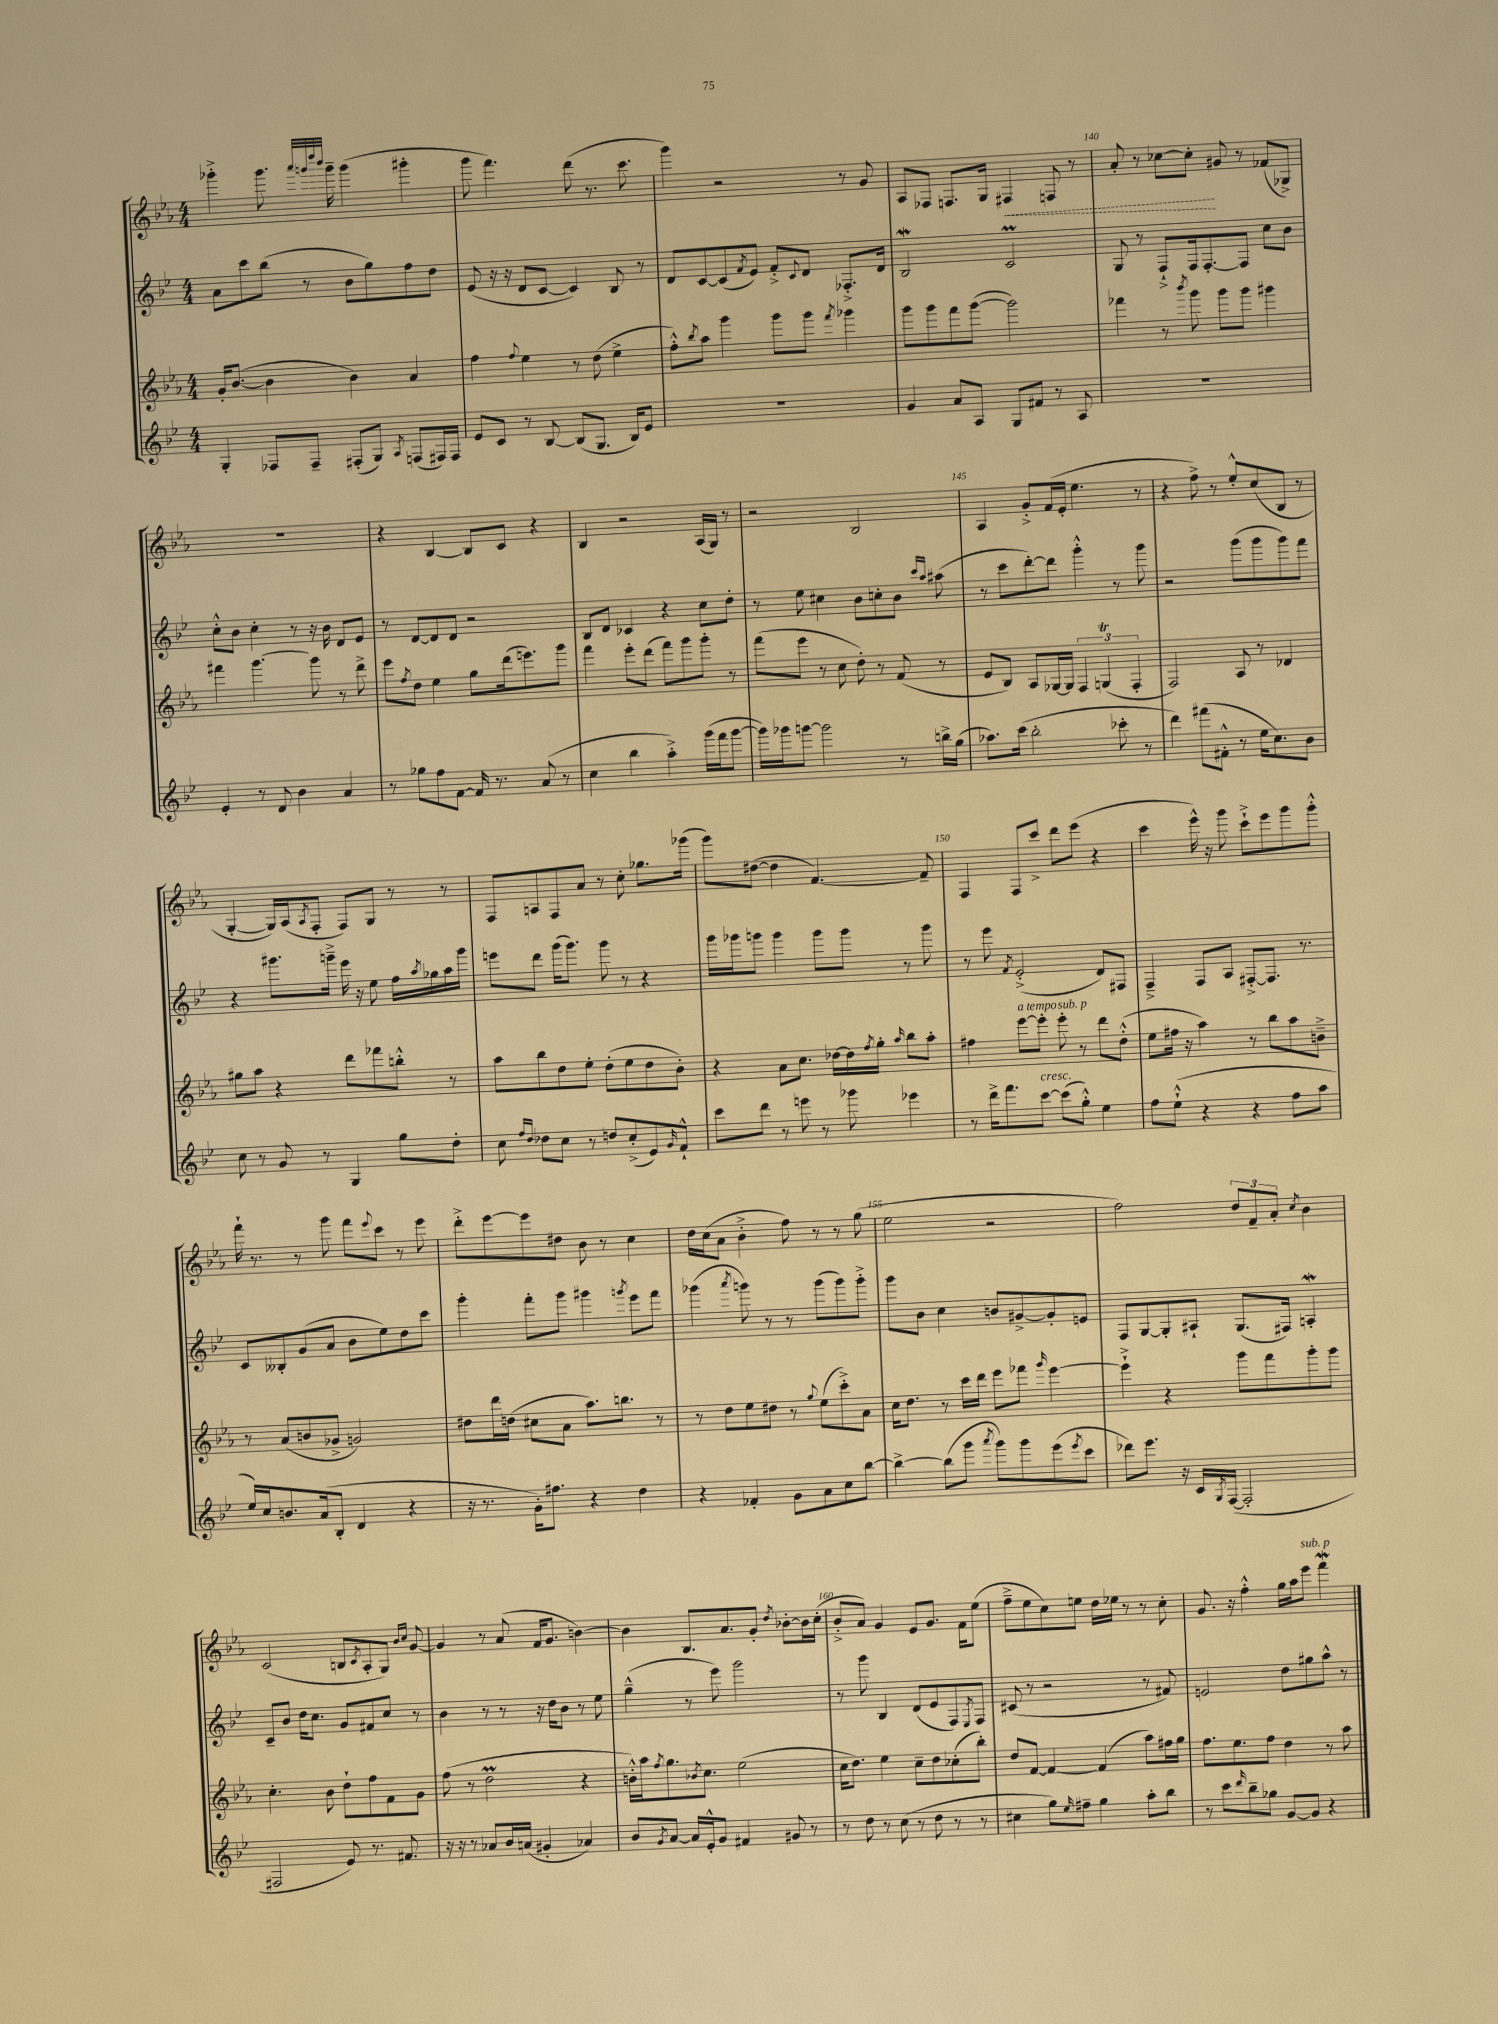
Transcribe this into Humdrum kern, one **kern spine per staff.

**kern	**kern	**kern	**kern
*staff4	*staff3	*staff2	*staff1
*clefG2	*clefG2	*clefG2	*clefG2
*k[b-e-]	*k[b-e-a-]	*k[b-e-]	*k[b-e-a-]
*M4/4	*M4/4	*M4/4	*M4/4
4G'	16g'	8a	4ggg-'^
.	([8.b-	.	.
.	.	8ccc	.
8F-	4b-]	(8bb-	8.ggg-
8F-~	.	8r	.
.	.	.	32qqaaa-
.	.	.	32qqggg
.	.	.	32qqdddd
.	.	.	32qqbbb-
.	.	.	16ggg~
(8F#'	4b-)	8b-	(4ggg
8G)	.	8gg)	.
8qA	.	.	.
(8F	4a-	8ff	4ggg#'
16F#)	.	8dd	.
16F#	.	.	.
=	=	=	=
8e-	4ff	(8e-	8ggg
8c	.	16r	4.fff)
.	.	16r	.
.	8qqff	.	.
8r	4ee-	8d	.
[8B-	.	[8c	.
(8B-]	8r	4c])	(8ddd
8.G	(8dd	.	8.r
.	4ee-^	8B-	.
16B-)	.	.	8.ccc
8e-	.	8r	.
=	=	=	=
1r	8ff'^^)	8d	4ggg)
.	8qbb-	.	.
.	8aa-	[8c	.
.	4ggg	(8c]	2r
.	.	8qf	.
.	.	8e-)	.
.	8ggg	8f'^	.
.	.	8qqc	.
.	8ggg	8d	.
.	8qfff	.	.
.	4ggg-	8.F-'^	8r
.	.	.	8g
.	.	16d	.
=	=	=	=
4g	8ggg	2B-	8A-
.	8ggg	.	8F-
8a	8fff	.	8.F
8A	([8ggg	.	.
.	.	.	16G
8G	2ggg])	2c	4F#
8f#	.	.	.
8r	.	.	8F
8A	.	.	8r
=	=	=	=
1r	4fff-	8G	8a-'
.	.	8r	8r
.	8r	8F`^	[8cc-
.	8qbbb-	.	.
.	8ggg	16F	8cc-']
.	.	[8.F'	.
.	8ggg	.	8g#
.	8ggg	8F]	8r
.	4ggg#	8cc	(8f-
.	.	8b-	8G-^)
=	=	=	=
4e-'	4fff#	8cc'^^	1r
.	.	8b-	.
8r	[4.ggg	4cc'	.
8d	.	.	.
4b-	.	8r	.
.	8ggg]	16r	.
.	.	16b-	.
4a	8r	8d	.
.	8ddd^	8e-	.
=	=	=	=
8r	8eee-	8r	4r
.	8qff	.	.
8gg-	8dd	[8d	.
8ff	4ee-	8d]	[4B-
[8f	.	8d	.
16f]	8gg	2r	8B-]
8.r	.	.	.
.	(16ddd	.	8c
.	8.eee)	.	.
(8a	.	.	4r
8r	8ggg	.	.
=	=	=	=
4cc	4fff	8B-	4B-
.	.	8d	.
4bb-	8eee-'	4c-	2r
.	(8ddd	.	.
4aa'^)	8fff)	4r	.
.	8ggg	.	.
(16ggg	8ggg'	8cc	(16A-
16fff	.	.	16G)
[8ggg	8r	8dd'	8r
=	=	=	=
16ggg])	(8fff	8r	2r
16ggg-	.	.	.
[8ggg	8eee-	8ee-	.
2ggg]	8r	4cc#	.
.	8cc	.	.
.	8dd')	8b-	2B-
.	8r	8cc'	.
8r	(8f	8b-	.
.	.	16qqccc	.
.	.	16qqaa	.
16bb^	8r	(8aa#	.
(16gg	.	.	.
=	=	=	=
8.aa-)	8e-	8r	4A-
.	8B-)	8ccc	.
(16ccc	.	.	.
2bb-'	8A-	[8ddd')	8g'^
.	[16G-	8ddd]	(16f
.	16G-]	.	16e-'
.	6F	4ggg'^^	4.ee-
.	(6G	.	.
8ccc-'	.	8r	.
.	6F'	.	.
8r	.	8ggg	8r
=	=	=	=
4ddd)	2F)	2r	4r
(8fff#	.	.	8ff^)
8f#'^^	.	.	8r
8r	8A-	(8ggg	8ee-'^^
16ee-	8r	8ggg	(8cc
8.cc)	.	.	.
.	4d-	8ggg)	8B-
8b-	.	8fff	8r
=	=	=	=
8cc	8gg#	4r	[4G'
8r	8aa-	.	.
8g	4r	8.ggg#	16G])
.	.	.	(16A-
.	.	.	8qA-
8r	.	.	8F'
.	.	16ggg~^	.
4G	8ddd	16eee-	8F)
.	.	16r	.
.	8fff-	8ee-	8G
8gg	8bb'^^	16ff	8r
.	.	8qaa	.
.	.	16gg-	.
8dd'	8r	16aa	8r
.	.	16ggg	.
=	=	=	=
8cc	8aa-	8eee	8F
16qqff	.	.	.
16qqdd	.	.	.
8dd-	8bb-	8ddd	8A
8cc	8dd	(16ggg	8F
.	.	8.ggg)	.
8r	8ee-'	.	8a-
8dd	(8dd'	8ggg	8r
(8cc'^	8ee-	8r	8cc'
8e-)	8dd	4r	8.gg-
16qqg	.	.	.
8f`^^	8b-')	.	.
.	.	.	(16ggg-
=	=	=	=
8ccc	4r	16ggg	8ggg)
.	.	16ggg-	.
8ddd	.	8ggg	([8dd#
8r	8a-	4ggg	4dd#]
8eee	8.cc	.	.
8r	.	8ggg	[4.f)
.	[16dd-	.	.
8ggg-	16dd-]	8ggg	.
.	8qff	.	.
.	16gg'	.	.
.	16qqaa-	.	.
4eee-	8bb-	8r	.
.	8aa-'	8ggg	8f~]
=	=	=	=
8r	4ff#	8r	4F
16ddd^	.	8eee-	.
8.fff	.	.	.
.	.	8qf	.
.	[8eee-	(2e-'^	8F
[8ccc	8eee-']	.	8ccc^
(8ccc]	8eee-'	.	8ddd
8gg'^^)	8r	.	(8eee-
4ee-	8ddd	8d)	4r
.	(8dd'^^	8F#	.
=	=	=	=
8ff	8ee-	4F~^	4ccc
(8ee-`^^	16ff#	.	.
.	16r	.	.
4r	4aa-)	8F	16eee-^^)
.	.	.	16r
.	.	8A	8ggg
4r	8r	[8F#'^	8ccc`^
.	8bb-	8.F#]	8eee-
8ff	8aa-	.	8ggg
.	.	8.r	.
8aa	8b~^	.	8ggg'^^
=	=	=	=
16ee-)	8r	8c	16fff`
16cc	.	.	8.r
8.b	(8a-	8B--'	.
.	8b	(8g	8r
(16a	.	.	.
8B-'	8g-^	8a	8ggg
4d	2g)	8b-	8fff
.	.	.	8qqeee-
.	.	8ee-)	8ccc
4r	.	8dd	8r
.	.	8ccc	8eee-
=	=	=	=
16r	8dd#	4ggg'	8ddd'^
8.r	.	.	.
.	16ddd	.	[8eee-
.	(16dd	.	.
16g')	8cc#	8fff'	8eee-]
8.ff#	.	.	.
.	8a-	8ggg	8dd#
4r	8.aa-)	4ggg#	8b-
.	.	.	8r
.	8.bb	.	.
.	.	8qggg	.
4dd	.	8eee-	4cc
.	8r	8fff	.
=	=	=	=
4r	8r	(4ggg-	16dd
.	.	.	(16cc
.	8dd	.	8a-
.	.	8qaaa	.
4f-'	8ee-	8ggg)	4b-'^
.	8dd#	8r	.
8g	8r	8r	8ff)
.	8qqgg	.	.
8a	(8ee-	(8ggg	8r
8cc	8ccc'^)	8ggg)	8r
[8bb-	8a-	8ggg'^	(8gg
=	=	=	=
4bb-^_	16cc	8ggg	2ee-
.	8.dd	.	.
.	.	8b-	.
(8bb-]	8r	4cc	.
8ggg	16ccc	.	.
.	16ddd	.	.
8qaaa	.	.	.
8ggg)	8eee-	8b	2r
8ggg	8fff-	[8g#^	.
.	16qqggg	.	.
(8eee-	[4eee-	8g#']	.
8qeee-	.	.	.
8ccc	.	8e	.
=	=	=	=
8ddd-)	4eee-`^]	8F	2ff)
8.eee-	.	[8G	.
.	4r	8G']	.
16r	.	.	.
16c	.	8A#`	.
8qG	.	.	.
([16F	.	.	.
2F']	8ggg	(8.G	12dd
.	.	.	12f~
.	8fff	.	.
.	.	.	12a-'
.	.	16F#)	.
.	.	.	8qcc
.	8ggg'	4A'	4b-
.	8ggg	.	.
=	=	=	=
2F#	4.cc'	8c~	(2c
.	.	8b-	.
.	.	16dd	.
.	.	8.cc	.
.	8b-	.	.
8e-)	8dd`	8g	8B
.	.	.	8qc
8.r	8ff	8f#	8A-'
.	8f	8cc	8G)
8.f#	.	.	.
.	.	.	16qqb-
.	.	.	16qqcc
.	8g	8r	[8g
=	=	=	=
16r	(8ff	4b-	4g]
16r	.	.	.
8r	8r	.	.
8a-	2dd	8r	8r
16b-	.	8r	(8a-
(16a	.	.	.
4g#'	.	16r	16f
.	.	16dd	8.g
.	.	8b-	.
4a-)	4r	8r	[4b)
.	.	8ee-	.
=	=	=	=
8b-	16b'^^)	(4gg~^^	4b]
.	16aa-	.	.
8qg	8qff	.	.
[8a	8.gg	.	.
16a]	.	8r	8.B-
.	8qb-	.	.
16e-'^^	8.cc	.	.
8g	.	8eee-)	.
.	.	.	8.a-
4f#	(2ee-	2ggg	.
.	.	.	8g'
.	.	.	8qdd
8g#	.	.	[8b-'
8r	.	.	16b-]
.	.	.	(16cc'
=	=	=	=
8r	16cc	8r	8b-'^
.	8.dd)	.	.
8dd	.	8ggg	8a-)
8r	4ee-	4B-	4g
(8cc	.	.	.
8r	8cc~	(8d	8e-
8dd	8dd	8e-	8.g
8r	(8cc-'	8F)	.
.	.	.	16f
.	.	8qE-	.
8r	8bb-')	8F	(8ee-
=	=	=	=
4cc#	8dd	(8c#	8ff~^
.	[8f	8r	8ee-
8gg)	4f_	2r	8cc)
16qqee-	.	.	.
8ff#~	.	.	8ee
4gg	(4f]	.	16dd
.	.	.	16ee-
.	.	.	8r
8aa'	8aa-)	8r	8r
8bb-	16ff#	8f#)	8cc'
.	16gg	.	.
=	=	=	=
8r	8.ff	2e	8.g
8ccc	.	.	.
.	8.ee-	.	16r
16qqddd	.	.	.
8bb-~	.	.	4ff'^^
8gg-	8ff	.	.
[8g	4dd	8dd	16gg
.	.	.	16aa-
8g]	.	8gg#	8eee-
4r	8r	8aa^^	4fff
.	8aa-	8r	.
==	==	==	==
*-	*-	*-	*-
